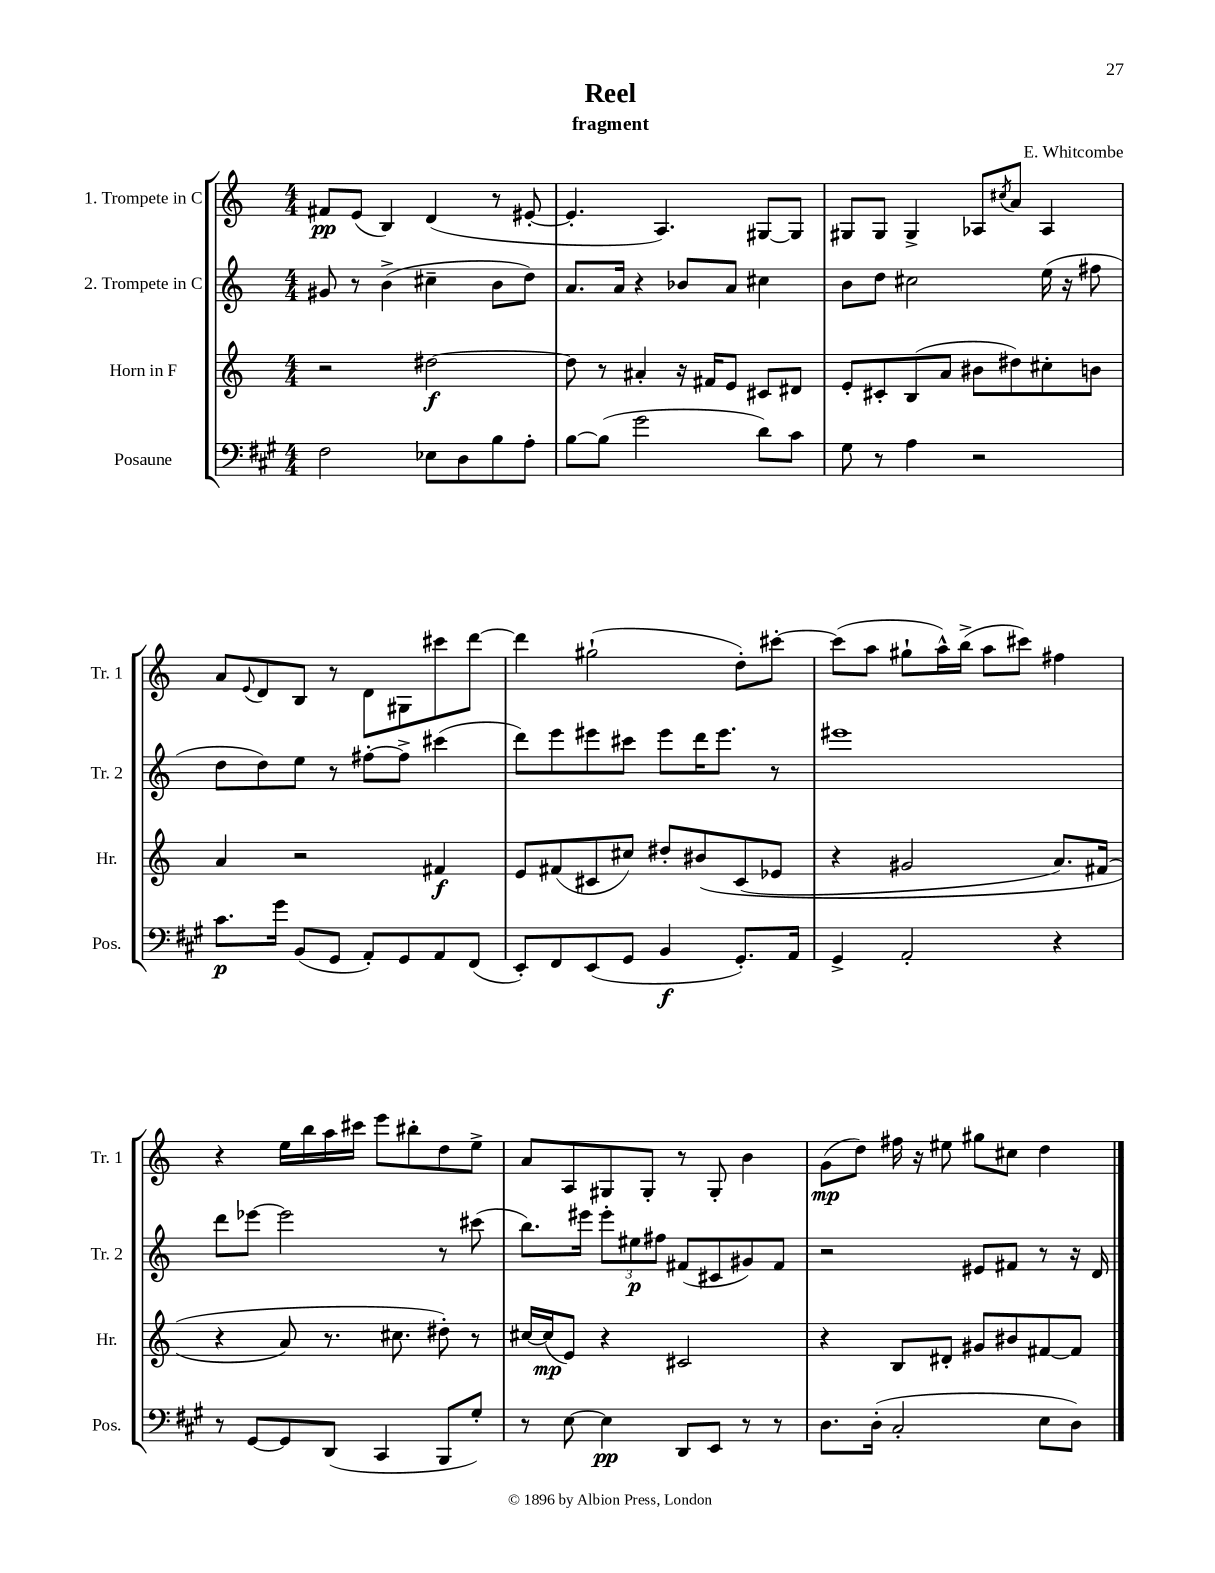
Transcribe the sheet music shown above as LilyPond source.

\header { title = "Reel" composer = "E. Whitcombe" subtitle = "fragment" }
<<
\new StaffGroup <<
\new Staff = "s0" \with { instrumentName = "1. Trompete in C" shortInstrumentName = "Tr. 1" } {
    \clef treble \key c \major \numericTimeSignature \time 4/4
    fis'8\pp e'8( b4) d'4( r8 eis'8~-. |
    eis'4.-. a4.) gis8~ gis8 |
    gis8 gis8 gis4-> aes8 \acciaccatura { cis''8 } a'8 aes4 |
    a'8 \appoggiatura { e'8 } d'8 b8 r8 d'8 gis8 cis'''8 d'''8~ |
    d'''4 gis''2-!( d''8-.) cis'''8~-. |
    cis'''8( a''8 gis''8-! a''16-^) b''16->( a''8 cis'''8) fis''4 |
    r4 e''16 b''16 a''16 cis'''16 e'''8 bis''8-. d''8 e''8-> |
    a'8 a8 gis8 gis8-. r8 gis8-. b'4 |
    g'8\mp( d''8) fis''16 r16 eis''8 gis''8 cis''8 d''4 \bar "|." |
}
\new Staff = "s1" \with { instrumentName = "2. Trompete in C" shortInstrumentName = "Tr. 2" } {
    \clef treble \key c \major \numericTimeSignature \time 4/4
    gis'8 r8 b'4->( cis''4-- b'8 d''8) |
    a'8. a'16 r4 bes'8 a'8 cis''4 |
    b'8 d''8 cis''2 e''16( r16 fis''8 |
    d''8 d''8) e''8 r8 fis''8~-. fis''8-> cis'''4( |
    d'''8) e'''8 eis'''8 cis'''8 eis'''8 d'''16 eis'''8. r8 |
    eis'''1 |
    d'''8 ees'''8~ ees'''2 r8 cis'''8( |
    b''8.) eis'''16 \tuplet 3/2 { eis'''8-. eis''8\p fis''8 } fis'8( cis'8 gis'8) fis'8 |
    r2 eis'8 fis'8 r8 r16 d'16 \bar "|." |
}
\new Staff = "s2" \with { instrumentName = "Horn in F" shortInstrumentName = "Hr." } {
    \clef treble \key c \major \numericTimeSignature \time 4/4
    r2 dis''2~\f |
    dis''8 r8 ais'4-. r16 fis'16 e'8 cis'8 dis'8 |
    e'8-. cis'8-. b8( a'8 bis'8 dis''8) cis''8-. b'8 |
    a'4 r2 fis'4\f |
    e'8 fis'8( cis'8 cis''8) dis''8-. bis'8\( cis'8( ees'8 |
    r4 gis'2 a'8.) fis'16( |
    r4 a'8\) r8. cis''8. dis''8-.) r8 |
    cis''16~ cis''16\mp( e'8) r4 cis'2 |
    r4 b8 dis'8-. gis'8 bis'8 fis'8~ fis'8 \bar "|." |
}
\new Staff = "s3" \with { instrumentName = "Posaune" shortInstrumentName = "Pos." } {
    \clef bass \key a \major \numericTimeSignature \time 4/4
    fis2 ees8 d8 b8 a8-. |
    b8~ b8( gis'2 d'8) cis'8 |
    gis8 r8 a4 r2 |
    cis'8.\p gis'16 b,8( gis,8 a,8-.) gis,8 a,8 fis,8( |
    e,8-.) fis,8 e,8( gis,8 b,4\f gis,8.-.) a,16 |
    gis,4-> a,2-. r4 |
    r8 gis,8~ gis,8 d,8( cis,4 b,,8 gis8-.) |
    r8 e8~ e4\pp d,8 e,8 r8 r8 |
    d8. d16-.( cis2-. e8 d8) \bar "|." |
}
>>
>>
\layout { \context { \Score \remove "Bar_number_engraver" } }
